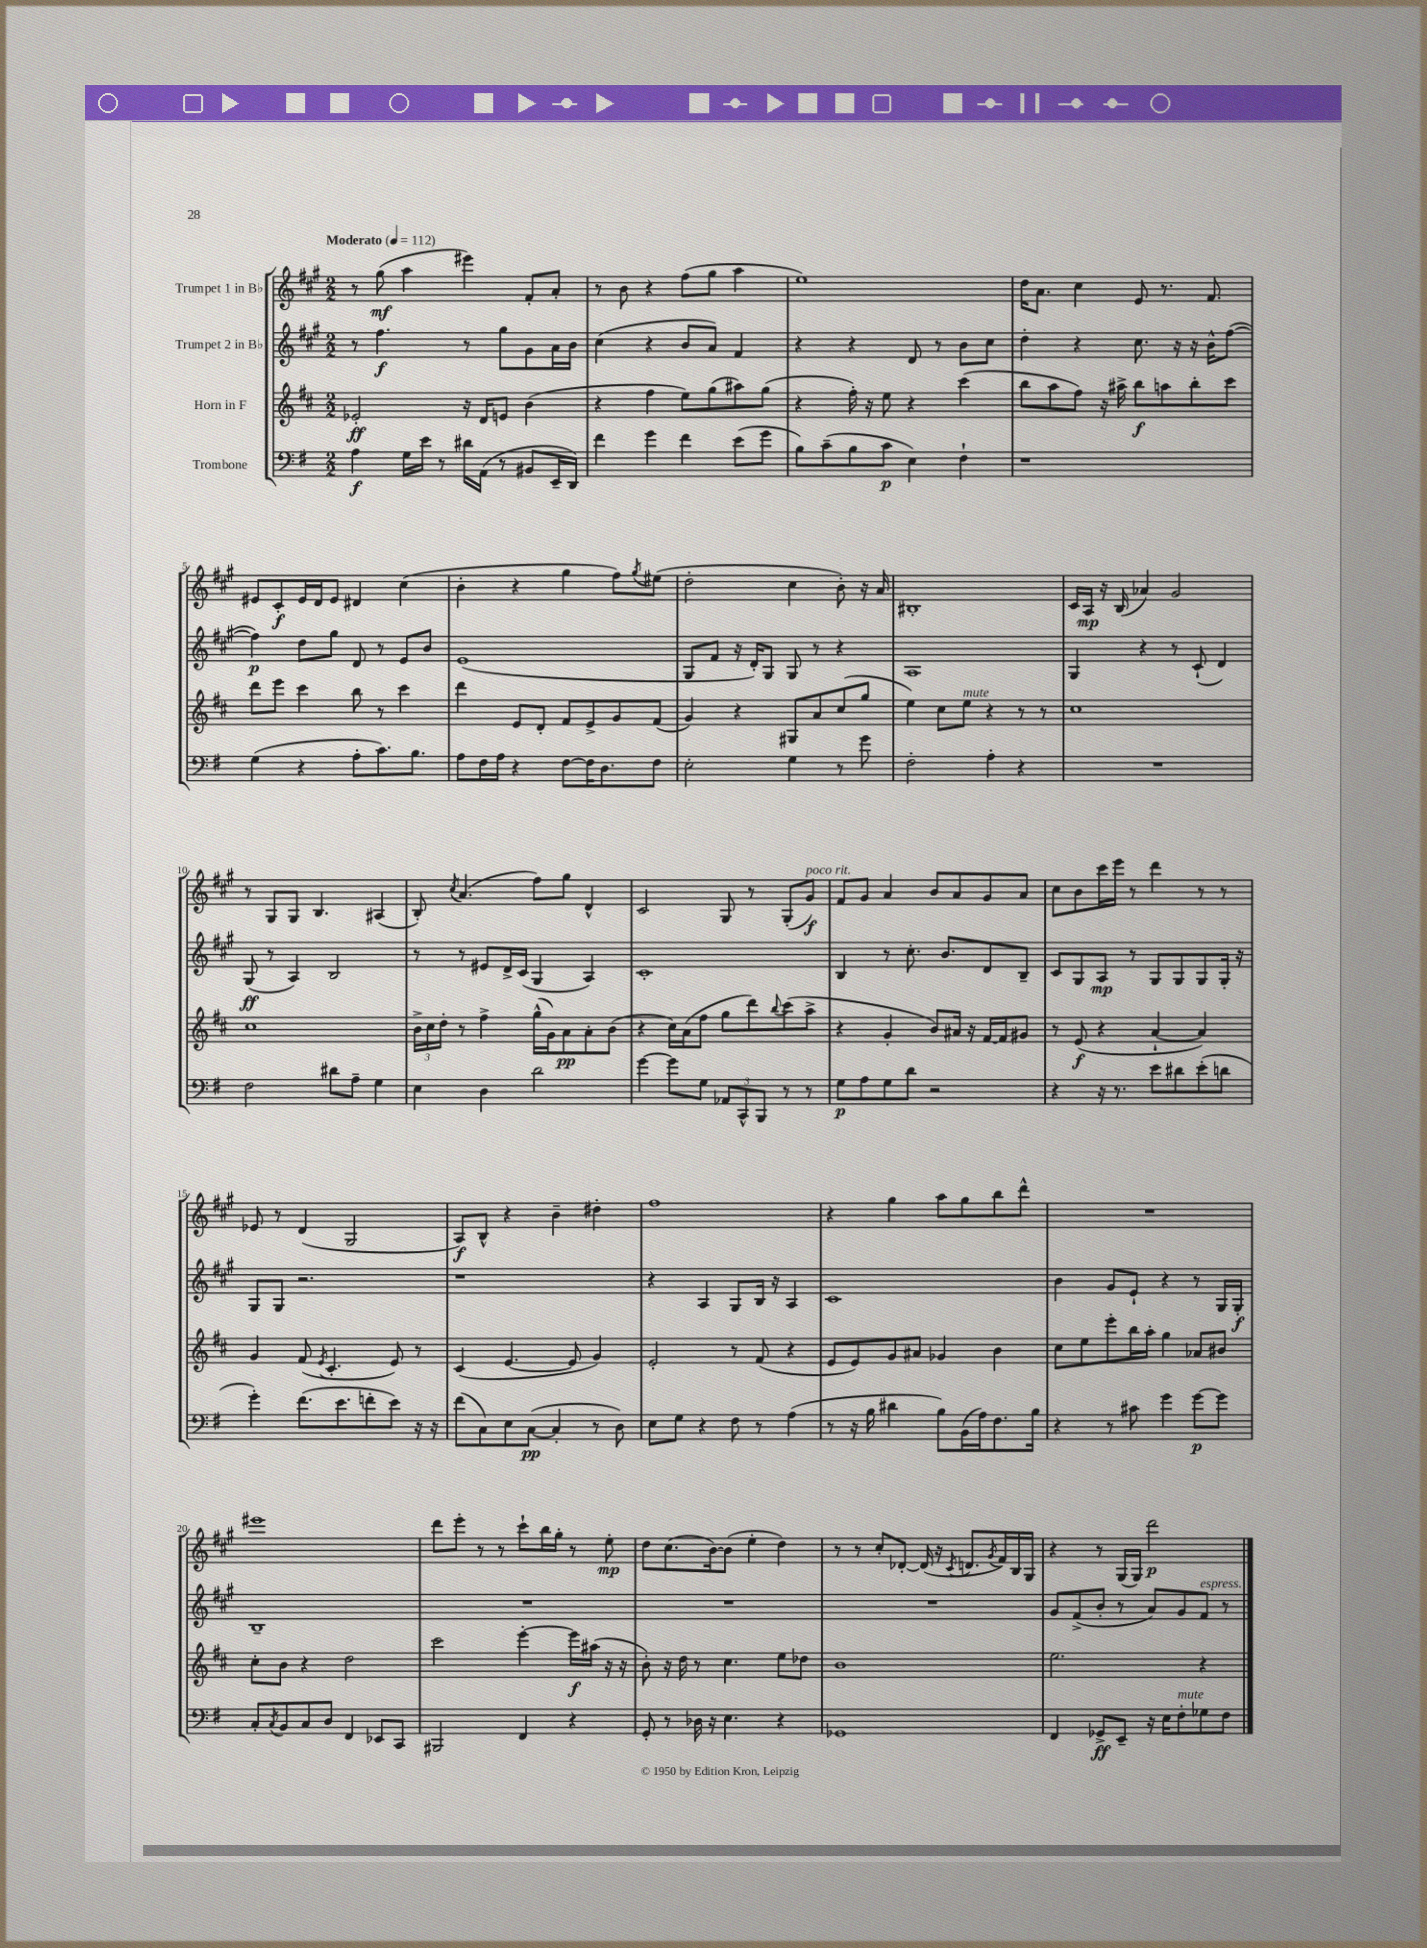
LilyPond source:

<<
\new StaffGroup <<
\new Staff = "s0" \with { instrumentName = "Trumpet 1 in Bb" } {
    \clef treble \key a \major \numericTimeSignature \time 2/2 \tempo "Moderato" 4 = 112
    r8 gis''8\mf( a''4 eis'''4) fis'8-. a'8-. |
    r8 b'8 r4 fis''8( gis''8 a''4 |
    e''1) |
    d''16 a'8. cis''4 e'8 r8. fis'8. |
    eis'8 cis'8-.\f eis'16 d'16 eis'8 dis'4 cis''4( |
    b'4-. r4 gis''4 fis''8) \acciaccatura { gis''8 } eis''8( |
    d''2-. cis''4 b'8-.) r16 a'16 |
    bis1-. |
    cis'16 a16\mp r16 b16( aes'4) gis'2 |
    r8 gis8 gis8 b4. ais4( |
    b8-.) \acciaccatura { cis''8 } a'4.( fis''8) gis''8 d'4-^ |
    cis'2 gis8 r8 gis8-.( gis'8\f^\markup { \italic "poco rit." }) |
    fis'8 gis'8 a'4 b'8 a'8 gis'8 a'8 |
    cis''8 b'8 cis'''16 e'''16 r8 d'''4 r8 r8 |
    ees'8 r8 d'4( gis2 |
    a8\f) b8-^ r4 b'4-- dis''4-. |
    fis''1 |
    r4 gis''4 a''8 gis''8 b''8 d'''8-^ |
    R1 |
    eis'''1 |
    d'''8 e'''8-. r8 r8 cis'''8-! b''16 gis''16-. r8 e''8-.\mp |
    d''8 cis''8.( b'16~) b'8( e''4-. d''4) |
    r8 r8 cis''8-. des'8~-. des'16( r16 \acciaccatura { cis'8 } d'8. \acciaccatura { gis'8 } fis'16) b16 gis16 |
    r4 r8 gis16( gis16) d'''2\p \bar "|." |
}
\new Staff = "s1" \with { instrumentName = "Trumpet 2 in Bb" } {
    \clef treble \key a \major \numericTimeSignature \time 2/2
    r8 fis''4.\f r8 gis''8 gis'8 a'16 b'16 |
    cis''4( r4 b'8 a'8) fis'4 |
    r4 r4 d'8 r8 b'8 cis''8 |
    d''4-. r4 cis''8. r16 r16 b'16-^ fis''8~( |
    fis''4\p) d''8 gis''8 d'8 r8 e'8 b'8 |
    e'1( |
    gis8 fis'8 r16 d'16-.) gis8 gis8 r8 r4 |
    a1 |
    gis4 r4 r8 cis'8-!( d'4) |
    gis8\ff( r8 a4) b2 |
    r8 r8 eis'8 d'16-> cis'16( gis4 a4) |
    cis'1-. |
    b4 r8 cis''8.-. b'8. d'8 b8-- |
    cis'8 gis8 a8\mp r8 gis8 gis8 gis8 gis16-. r16 |
    gis8 gis8 r2. |
    r1 |
    r4 a4 gis8 b16 r16 a4 |
    cis'1 |
    b'4 gis'8 e'8-! r4 r8 gis16 gis16-.\f |
    b1-- |
    R1 |
    R1 |
    R1 |
    gis'8 fis'8->( b'8-. r8 a'8) gis'8 fis'8^\markup { \italic "espress." } r8 \bar "|." |
}
\new Staff = "s2" \with { instrumentName = "Horn in F" } {
    \clef treble \key d \major \numericTimeSignature \time 2/2
    ees'2-.\ff r16 d'16 e'8 b'4( |
    r4 fis''4 e''8) g''8( ais''8) g''8( |
    r4 fis''16-.) r16 e''8 r4 cis'''4( |
    b''8 a''8 fis''8) r16 ais''16-> b''8\f a''8 b''8-. cis'''8 |
    d'''8 e'''8 cis'''4 b''8 r8 cis'''4 |
    d'''4 e'8 d'8-. fis'8 e'8-> g'8 fis'8( |
    g'4) r4 gis8 a'8 cis''8( g''8 |
    e''4) cis''8 e''8^\markup { \italic "mute" } r4 r8 r8 |
    cis''1 |
    cis''1 |
    \tuplet 3/2 { b'16-> cis''16 d''16-. } r8 fis''4-> g''16-^( g'16) a'8\pp a'8-. b'8( |
    r4 cis''16) a'16( fis''8 g''8 d'''8) \appoggiatura { b''8 } cis'''8( a''8-> |
    r4 g'4-. b'8) ais'16 r16 fis'16~ fis'16 gis'8 |
    r8 e'8\f( r4 a'4~-! a'4) |
    g'4 fis'8( \acciaccatura { e'8 } cis'4.-. e'8) r8 |
    cis'4( e'4.~ e'8 g'4) |
    e'2-. r8 fis'8( r4 |
    e'8 e'8) g'8 ais'8 ges'4 b'4 |
    cis''8 e''8 e'''8-. b''16 a''16-. g''4 aes'8 bis'8 |
    cis''8-. b'8 r4 d''2 |
    cis'''2 e'''4~-. e'''16\f ais''16( r16 r16 |
    b'8-.) r16 d''16 r8 cis''4. e''8 des''8 |
    b'1 |
    e''2. r4 \bar "|." |
}
\new Staff = "s3" \with { instrumentName = "Trombone" } {
    \clef bass \key g \major \numericTimeSignature \time 2/2
    a4\f g16 e'16 r8 dis'16 a,16( r8 bis,8 e,16-- d,16) |
    fis'4 g'4 fis'4 e'8( g'8 |
    b8) c'8--( b8 c'8\p e4) fis4-! |
    r1 |
    g4( r4 a8-. c'8.) b8. |
    a8 fis16 a16 r4 fis8~ fis16 d8. fis8 |
    e2-. g4 r8 g'8 |
    fis2-. a4-. r4 |
    R1 |
    fis2 dis'8 a8-- g4 |
    e4 d4 d'2 |
    g'4~ g'8 g8 \tuplet 3/2 { aes,8 c,8-^ b,,8 } r8 r8 |
    g8\p a8 g8 d'8 r2 |
    r4 r16 r8. e'8 dis'8 e'8-.( d'8 |
    g'4-.) fis'8.( e'8. f'8-. e'8) r16 r16 |
    fis'8( c8) e8 c8~\pp( c4-. r8 d8) |
    e8 g8 r4 fis8 r8 a4( |
    r8 r16 b16 dis'4 b8) b,16( a16) fis8. b16 |
    r4 r8 cis'8 g'4 g'8~\p g'8 |
    c8-. \acciaccatura { c8 } b,8 c8 d8 fis,4 ees,8 c,8 |
    bis,,2 fis,4 r4 |
    g,8-. r8 des16 r16 e4. r4 |
    ges,1 |
    fis,4 ges,8->\ff e,8-- r16 e16 fis8-.^\markup { \italic "mute" } ges8 fis8 \bar "|." |
}
>>
>>
